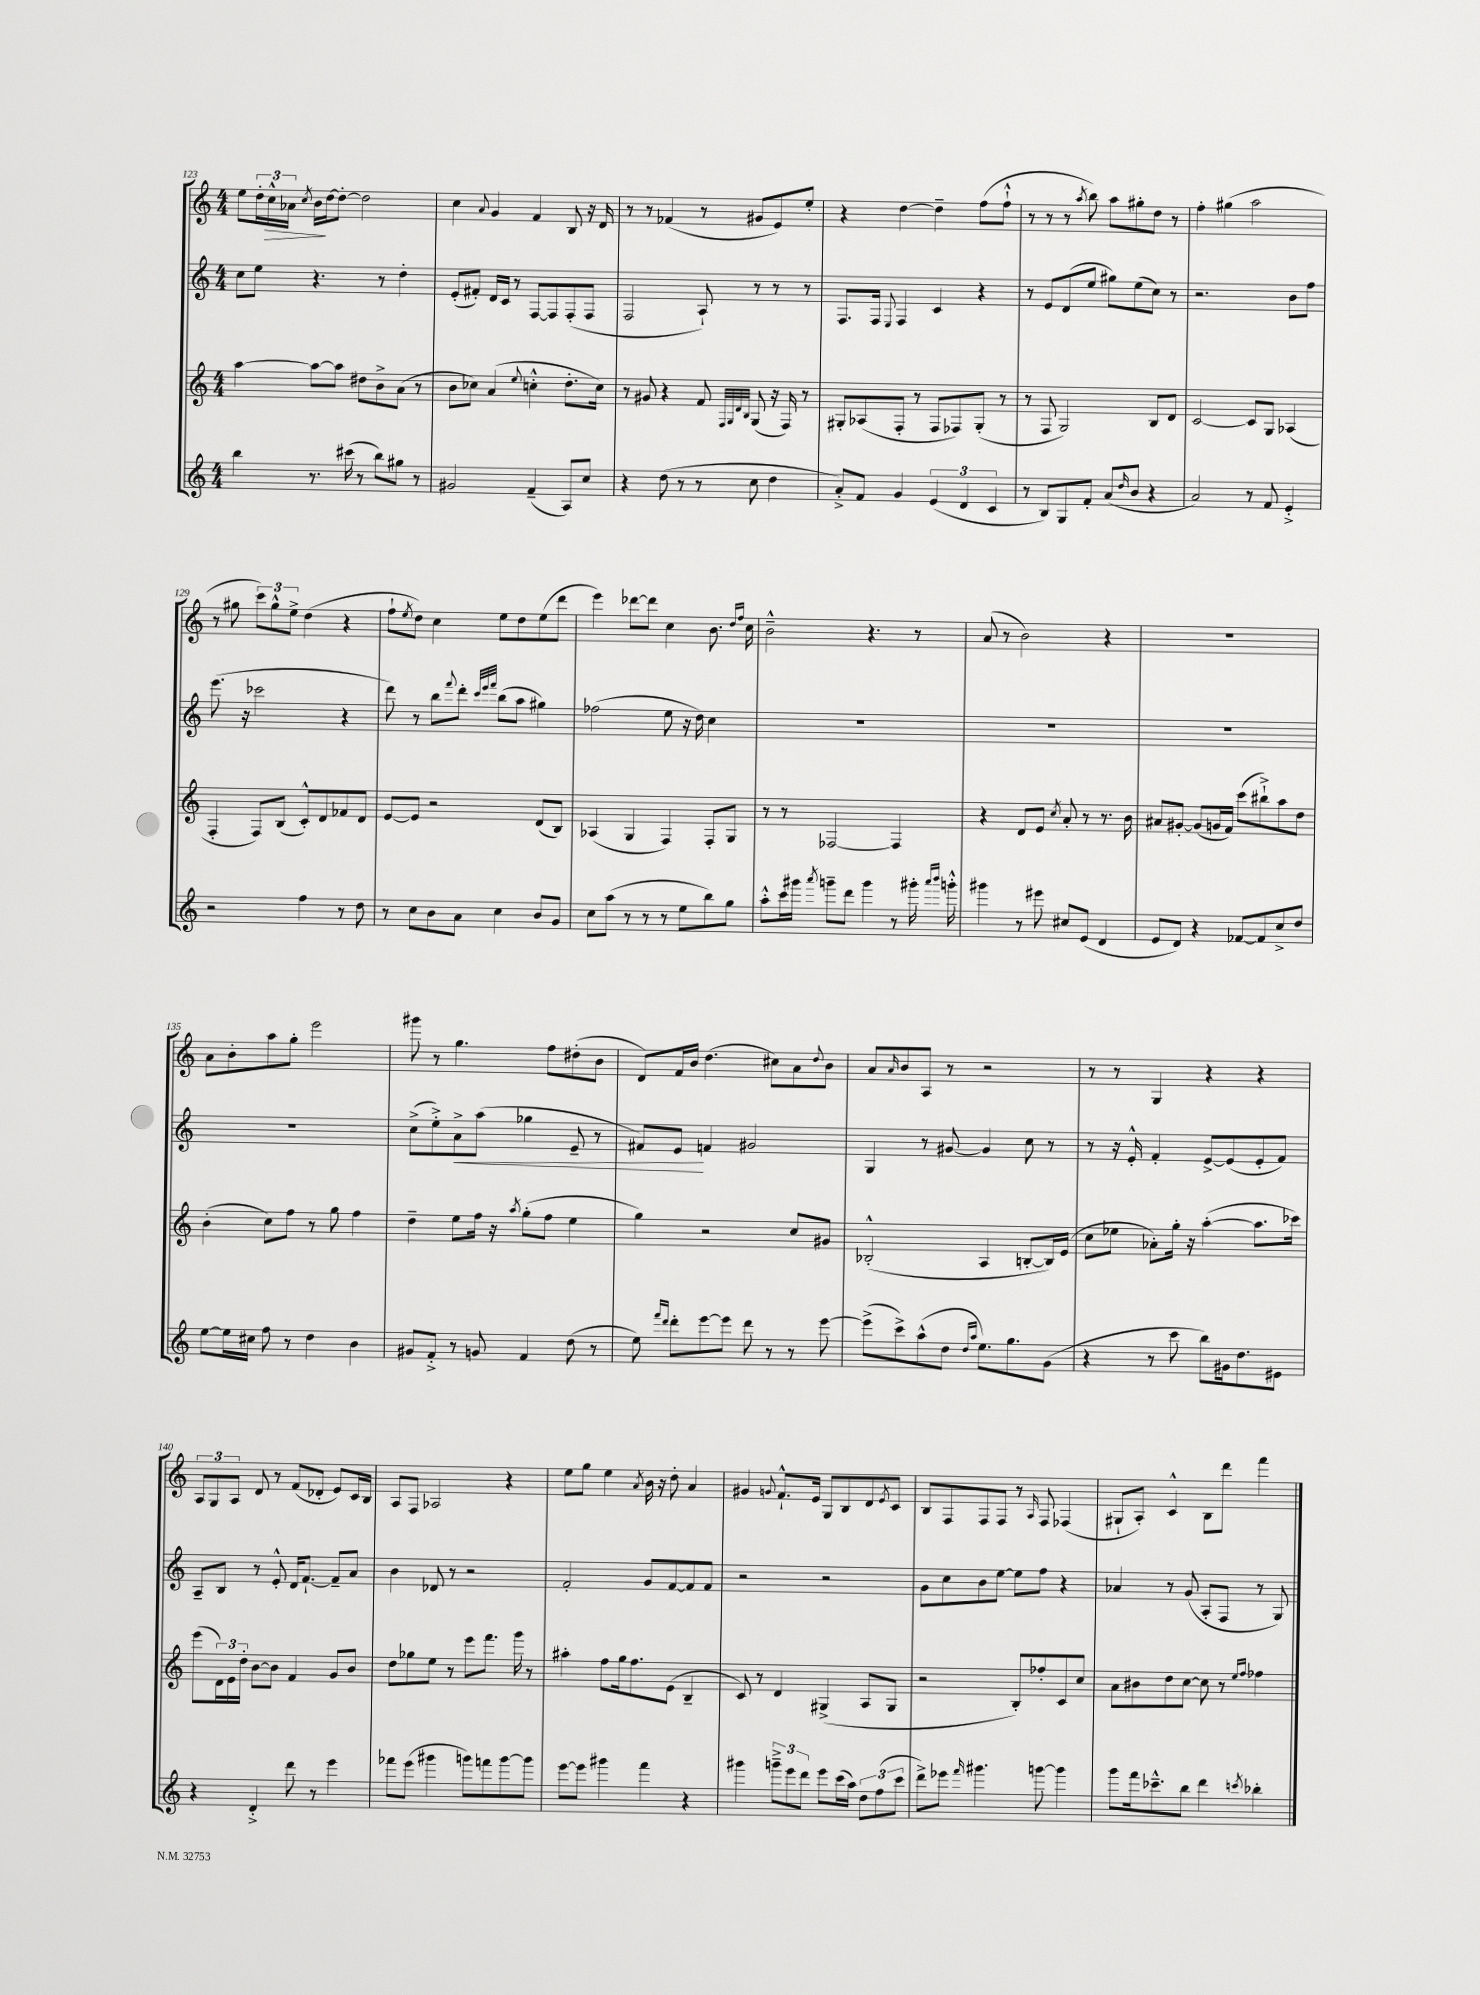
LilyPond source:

<<
\new StaffGroup <<
\new Staff = "s0" {
    \clef treble \key c \major \numericTimeSignature \time 4/4
    e''8 \tuplet 3/2 { d''16-. c''16-^\> aes'16 } \acciaccatura { c''8 } b'16\! d''16~ d''8~-. d''2 |
    c''4 \appoggiatura { a'8 } g'4 f'4 b8 r16 d'16 |
    r8 r8 fes'4( r8 gis'8 e'8) e''8-. |
    r4 d''4~ d''4-- f''8( f''8-!-^ |
    r8 r8 r8 \acciaccatura { a''8 } b''8) a''8 gis''8-. d''8 r8 |
    f''4-. gis''4( a''2 |
    r8 gis''8 \tuplet 3/2 { c'''8) gis''8-^ e''8-> } d''4( r4 |
    f''8-! \acciaccatura { e''8 } d''8) c''4 e''8 d''8 e''8( d'''8 |
    e'''4) des'''8~ des'''8 c''4 b'8. \grace { d''16 f''16 } c''16 |
    b'2---^ r4. r8 |
    a'8( r8 b'2) r4 |
    R1 |
    a'8 b'8-. a''8 g''8-. e'''2 |
    gis'''8 r8 g''4. f''8 dis''8-.( b'8 |
    d'8) f'16 b'16 d''4.( cis''8) a'8 \appoggiatura { d''8 } b'8 |
    a'8 \grace { a'16 } b'8 a8 r8 r2 |
    r8 r8 g4 r4 r4 |
    \tuplet 3/2 { a8 g8 a8 } d'8 r8 f'8( des'8-. e'8) c'16 b16 |
    a8 f8 aes2 r4 |
    e''8 g''8 e''4 \acciaccatura { a'8 } b'16 r16 d''8-. a'4 |
    gis'4 \appoggiatura { g'8 } f'8.-!-^ e'16 g8 b8 d'8 \acciaccatura { e'8 } c'8 |
    b8 f8 f8 f8 r8 \grace { a16 } f8 fes4( |
    gis8-! a8-.) c'4-^ b8 d'''8 f'''4 \bar "|." |
}
\new Staff = "s1" {
    \clef treble \key c \major \numericTimeSignature \time 4/4
    c''8 e''8 r4. r8 d''4-. |
    e'8-.( fis'8-.) d'16 c'16 r8 f8~ f8 f8-.( f8 |
    f2 a8-!) r8 r8 r8 |
    f8. f16 \appoggiatura { e8 } f4 c'4 r4 |
    r8 e'8 d'8( e''8 gis''8) e''8( c''8) r8 |
    r2. b'8 f''8 |
    e'''8.( r16 ces'''2 r4 |
    d'''8) r8 b''8 \appoggiatura { f'''8 } d'''8-. \grace { c'''32 e'''32 f'''32 } b''8( a''8 gis''4) |
    fes''2( e''8 r16 d''16) c''4 |
    R1 |
    R1 |
    R1 |
    R1 |
    c''8->( e''8-.->) a'8->\< a''8( ges''4 e'8-- r8 |
    fis'8) e'8\! f'4 gis'2 |
    g4 r8 gis'8~ gis'4 c''8 r8 |
    r8 r16 e'16-.-^ f'4-. e'8~-> e'8( e'8-. f'8) |
    a8-- b8 r8 e'8-.-^ d'16 f'8.~-! f'8-- a'8 |
    b'4 des'8 r8 r2 |
    f'2-. g'8 f'8~ f'8 f'8 |
    r2 r2 |
    g'8 c''8 b'8 e''8~ e''8 f''8 r4 |
    aes'4 r8 g'8( a8-. f8 r8 g8) \bar "|." |
}
\new Staff = "s2" {
    \clef treble \key c \major \numericTimeSignature \time 4/4
    a''4~ a''8~ a''8 dis''8 b'8-> a'8( r8 |
    b'8 ces''8) a'4( \appoggiatura { e''8 } c''4-.-^ d''8.-. c''16) |
    r8 gis'8 r4 f'8 \grace { f32 g32 d'32 b32 } g8( r16 f16) r8 |
    gis8-. aes8( f8-. r8 f8 fes8) gis8-.( r8 |
    r8 f8 g2) b8 d'8 |
    c'2~ c'8 g8 aes4( |
    f4-. f8) b8( c'8-.-^) d'8 fes'8 d'8 |
    e'8~ e'8 r2 d'8( b8) |
    aes4( g4 f4) f8-. g8 |
    r8 r8 fes2~ fes4 |
    r4 d'8 e'8 \acciaccatura { c''8 } a'8-. r8 r8. b'16 |
    ais'8 gis'8~-. gis'8( g'16 f'16) c'''8( bis''8-!->) a''8 d''8 |
    b'4-.( c''8) f''8 r8 g''8 f''4 |
    d''4-- e''8 f''16 r16 \acciaccatura { a''8 } g''8-.( f''8 e''4 |
    g''4) r2 c''8 gis'8 |
    bes2-.-^( a4 b8~-. b16) e'16( |
    c''8 ees''8 aes'8-.) g''16-. r16 a''4~-.( a''8. ces'''16) |
    e'''8( \tuplet 3/2 { d'16) e'16 d''16-. } b'8~ b'8 f'4 g'8 b'8 |
    d''8 ges''8 e''8 r8 e'''8 f'''8. g'''16 r8 |
    ais''4-. f''8 g''16 f''8. e'8( b4-- |
    c'8) r8 d'4 gis4->( a8 gis8 |
    r2 b8-.) fes''8-. c'8 c''8 |
    a'8 bis'8 d''8 c''8~ c''8 r8 \grace { e''16 f''16 } fes''4 \bar "|." |
}
\new Staff = "s3" {
    \clef treble \key c \major \numericTimeSignature \time 4/4
    b''4 r8. cis'''16( r8 b''8) gis''8 r8 |
    gis'2 f'4--( a8) c''8 |
    r4 d''8( r8 r8 c''8 d''4 |
    a'8-.->) f'8 g'4 \tuplet 3/2 { e'4( d'4 c'4 } |
    r8 b8) g8 f'8-. a'8( \grace { d''16 } b'8 r4 |
    a'2) r8 f'8 e'4-.-> |
    r2 f''4 r8 d''8 |
    r8 c''8 b'8 a'8 c''4 b'8 g'8 |
    c''8 a''8( r8 r8 r8 e''8 b''8) g''8 |
    a''8-.-^ c'''16 gis'''16 \acciaccatura { a'''8 } g'''8-- d'''8 g'''4 r8 gis'''16-. \grace { a'''16 b'''16 } g'''16-.-^ |
    gis'''4 r8 eis'''8 cis''8 e'8( d'4 |
    e'8 d'8) r4 fes'8~ fes'8 c''8-> d''8 |
    e''8~ e''16 cis''16 f''8 r8 d''4 b'4 |
    gis'8 f'8-.-> r8 g'8 f'4 d''8( r8 |
    e''8) \grace { f'''16 d'''16 } d'''8-. e'''8~ e'''8 d'''8 r8 r8 e'''8~ |
    e'''8->( c'''8->) a''8-^( d''8 \grace { d''16 a''16 } e''8.) g''8. g'8( |
    r4 r8 c'''8 b''8) gis'16 d''8. eis'8 |
    r4 d'4-.-> d'''8 r8 e'''4 |
    fes'''8 e'''8( gis'''4 g'''8) f'''8 g'''8~ g'''8 |
    e'''8~ e'''8 gis'''4 f'''4 r4 |
    gis'''4 \tuplet 3/2 { g'''8---> e'''8 d'''8 } e'''8 c'''16( a''16) \tuplet 3/2 { d''8 f''8( c'''8 } |
    d'''8->) ees'''8 \grace { f'''16 } gis'''4. g'''8~ g'''4 |
    g'''8 f'''16 ces'''8.---^ b''8 d'''4 \acciaccatura { c'''8 } bes''4-. \bar "|." |
}
>>
>>
\layout { \context { \Score currentBarNumber = #123 } }
